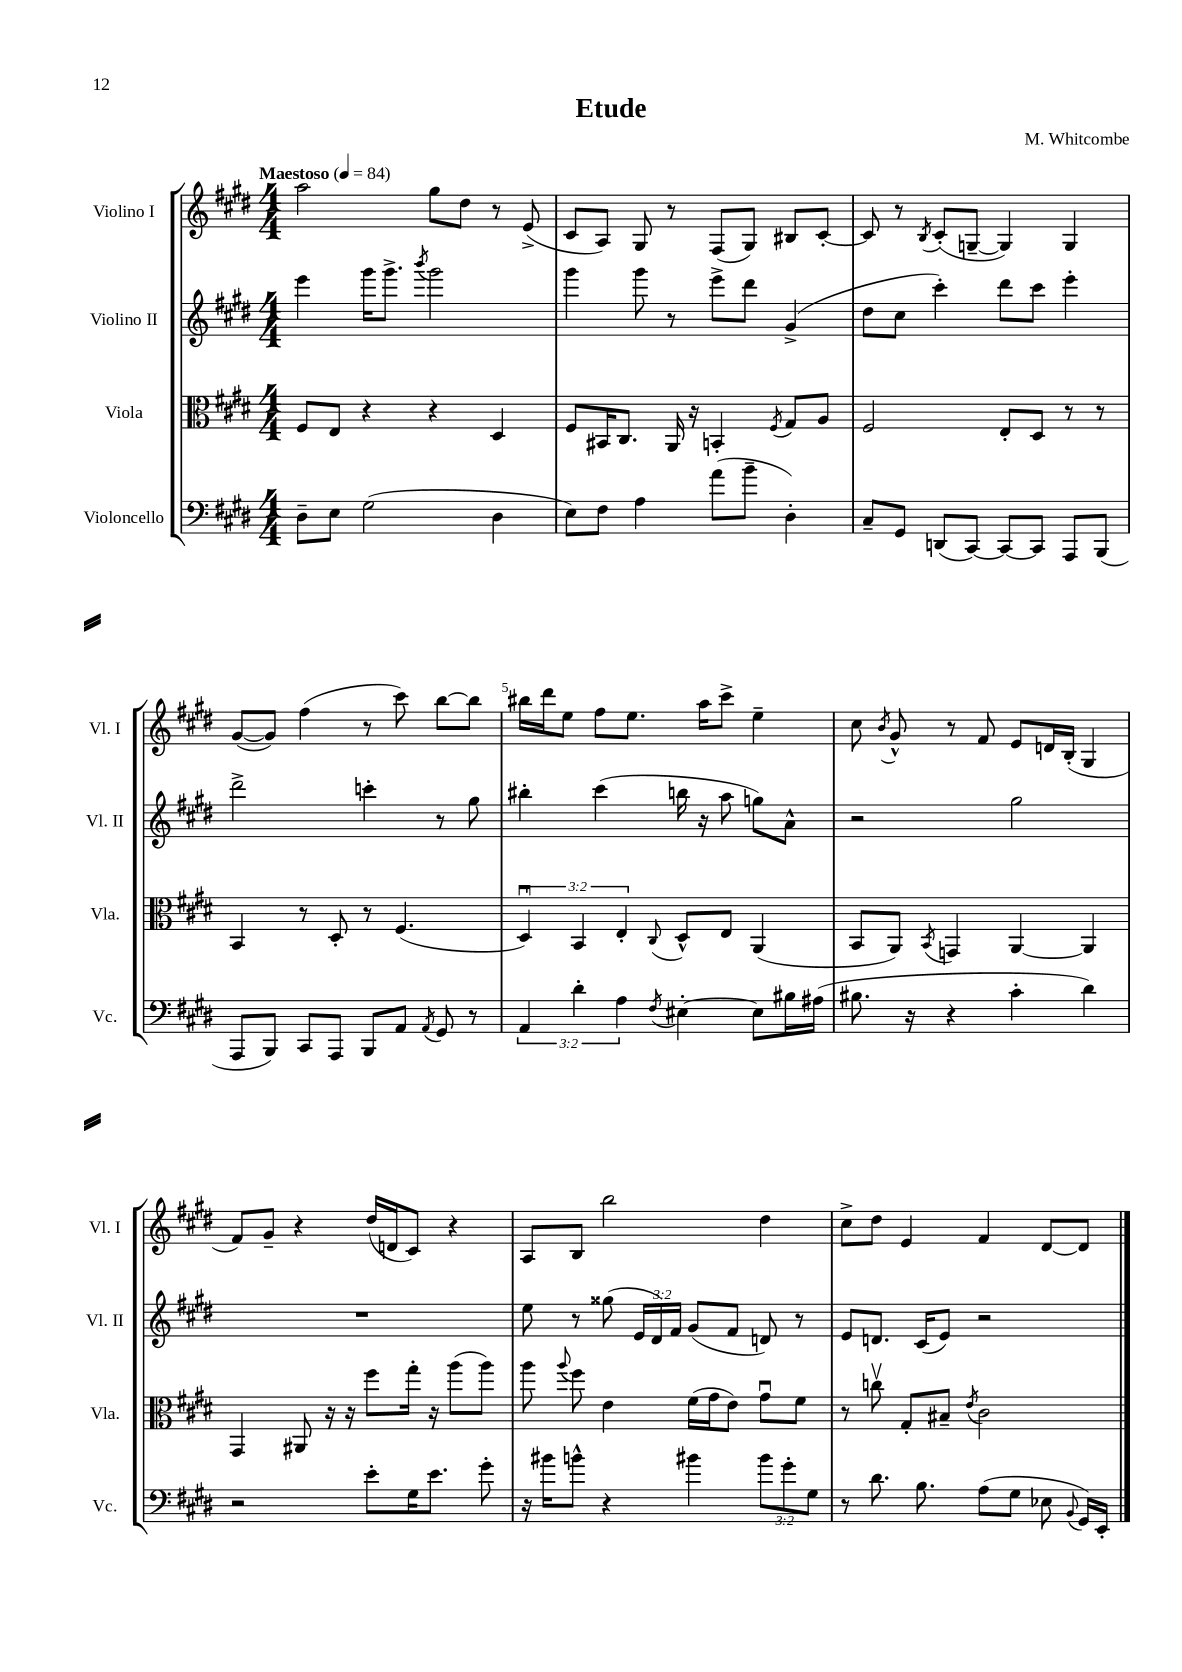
\header { title = "Etude" composer = "M. Whitcombe" }
<<
\new StaffGroup <<
\new Staff = "s0" \with { instrumentName = "Violino I" shortInstrumentName = "Vl. I" } {
    \clef treble \key e \major \numericTimeSignature \time 4/4 \tempo "Maestoso" 4 = 84
    \autoBeamOff a''2 gis''8[ dis''8] r8 e'8->( |
    cis'8[ a8]) gis8 r8 fis8[( gis8]) bis8[ cis'8]~-. |
    cis'8 r8 \acciaccatura { b8 } cis'8[-.( g8]~-- g4) g4 |
    gis'8[~( gis'8]) fis''4( r8 cis'''8) b''8[~ b''8] |
    bis''16[ dis'''16 e''8] fis''8[ e''8.] a''16[ cis'''8]-> e''4-- |
    cis''8 \acciaccatura { b'8 } gis'8-^ r8 fis'8 e'8[ d'16 b16]-.( gis4 |
    fis'8[) gis'8]-- r4 dis''16[( d'16 cis'8]) r4 |
    a8[ b8] b''2 dis''4 |
    cis''8[-> dis''8] e'4 fis'4 dis'8[~ dis'8] \bar "|." |
}
\new Staff = "s1" \with { instrumentName = "Violino II" shortInstrumentName = "Vl. II" } {
    \clef treble \key e \major \numericTimeSignature \time 4/4 \override Staff.TupletNumber.text = #tuplet-number::calc-fraction-text
    \autoBeamOff e'''4 gis'''16[ gis'''8.]-> \acciaccatura { b'''8 } gis'''2 |
    gis'''4 gis'''8 r8 e'''8[-> dis'''8] gis'4->( |
    dis''8[ cis''8] cis'''4-.) dis'''8[ cis'''8] e'''4-. |
    dis'''2-> c'''4-. r8 gis''8 |
    bis''4-. cis'''4( b''16 r16 a''8 g''8[) a'8]-^ |
    r2 gis''2 |
    R1 |
    e''8 r8 gisis''8( \tuplet 3/2 { e'16[ dis'16) fis'16] } gis'8[( fis'8] d'8) r8 |
    e'8[ d'8.] cis'16[( e'8]) r2 \bar "|." |
}
\new Staff = "s2" \with { instrumentName = "Viola" shortInstrumentName = "Vla." } {
    \clef alto \key e \major \numericTimeSignature \time 4/4 \override Staff.TupletNumber.text = #tuplet-number::calc-fraction-text
    \autoBeamOff fis8[ e8] r4 r4 dis4 |
    fis8[ bis,16 cis8.] a,16 r16 b,4-. \acciaccatura { fis8 } gis8[ a8] |
    fis2 e8[-. dis8] r8 r8 |
    b,4 r8 dis8-. r8 fis4.( |
    \tuplet 3/2 { dis4\downbow) b,4 e4-. } \appoggiatura { cis8 } dis8[-^ e8] a,4( |
    b,8[ a,8]) \acciaccatura { b,8 } g,4 a,4~ a,4 |
    gis,4 ais,8 r16 r16 fis''8[ gis''16]-. r16 a''8[( a''8]) |
    a''8 \appoggiatura { a''8 } fis''8 e'4 fis'16[( gis'16 e'8]) gis'8[\downbow fis'8] |
    r8 c''8\upbow gis8[-. bis8]-- \acciaccatura { e'8 } cis'2 \bar "|." |
}
\new Staff = "s3" \with { instrumentName = "Violoncello" shortInstrumentName = "Vc." } {
    \clef bass \key e \major \numericTimeSignature \time 4/4 \override Staff.TupletNumber.text = #tuplet-number::calc-fraction-text
    \autoBeamOff dis8[-- e8] gis2( dis4 |
    e8[) fis8] a4 a'8[( b'8]-- dis4-.) |
    cis8[-- gis,8] d,8[( cis,8]~) cis,8[~ cis,8] a,,8[ b,,8]( |
    a,,8[ b,,8]) cis,8[ a,,8] b,,8[ a,8] \acciaccatura { a,8 } gis,8 r8 |
    \tuplet 3/2 { a,4 dis'4-. a4 } \acciaccatura { fis8 } eis4~-. eis8[ bis16 ais16]( |
    bis8. r16 r4 cis'4-. dis'4) |
    r2 e'8[-. gis16 e'8.] gis'8-. |
    r16 bis'16[ b'8]-^ r4 bis'4 \tuplet 3/2 { bis'8[ gis'8-. gis8] } |
    r8 dis'8. b8. a8[( gis8] ees8 \appoggiatura { b,8 } gis,16[) e,16]-. \bar "|." |
}
>>
>>
\layout { \context { \Score \override BarNumber.break-visibility = ##(#f #t #t) barNumberVisibility = #(every-nth-bar-number-visible 5) } }
